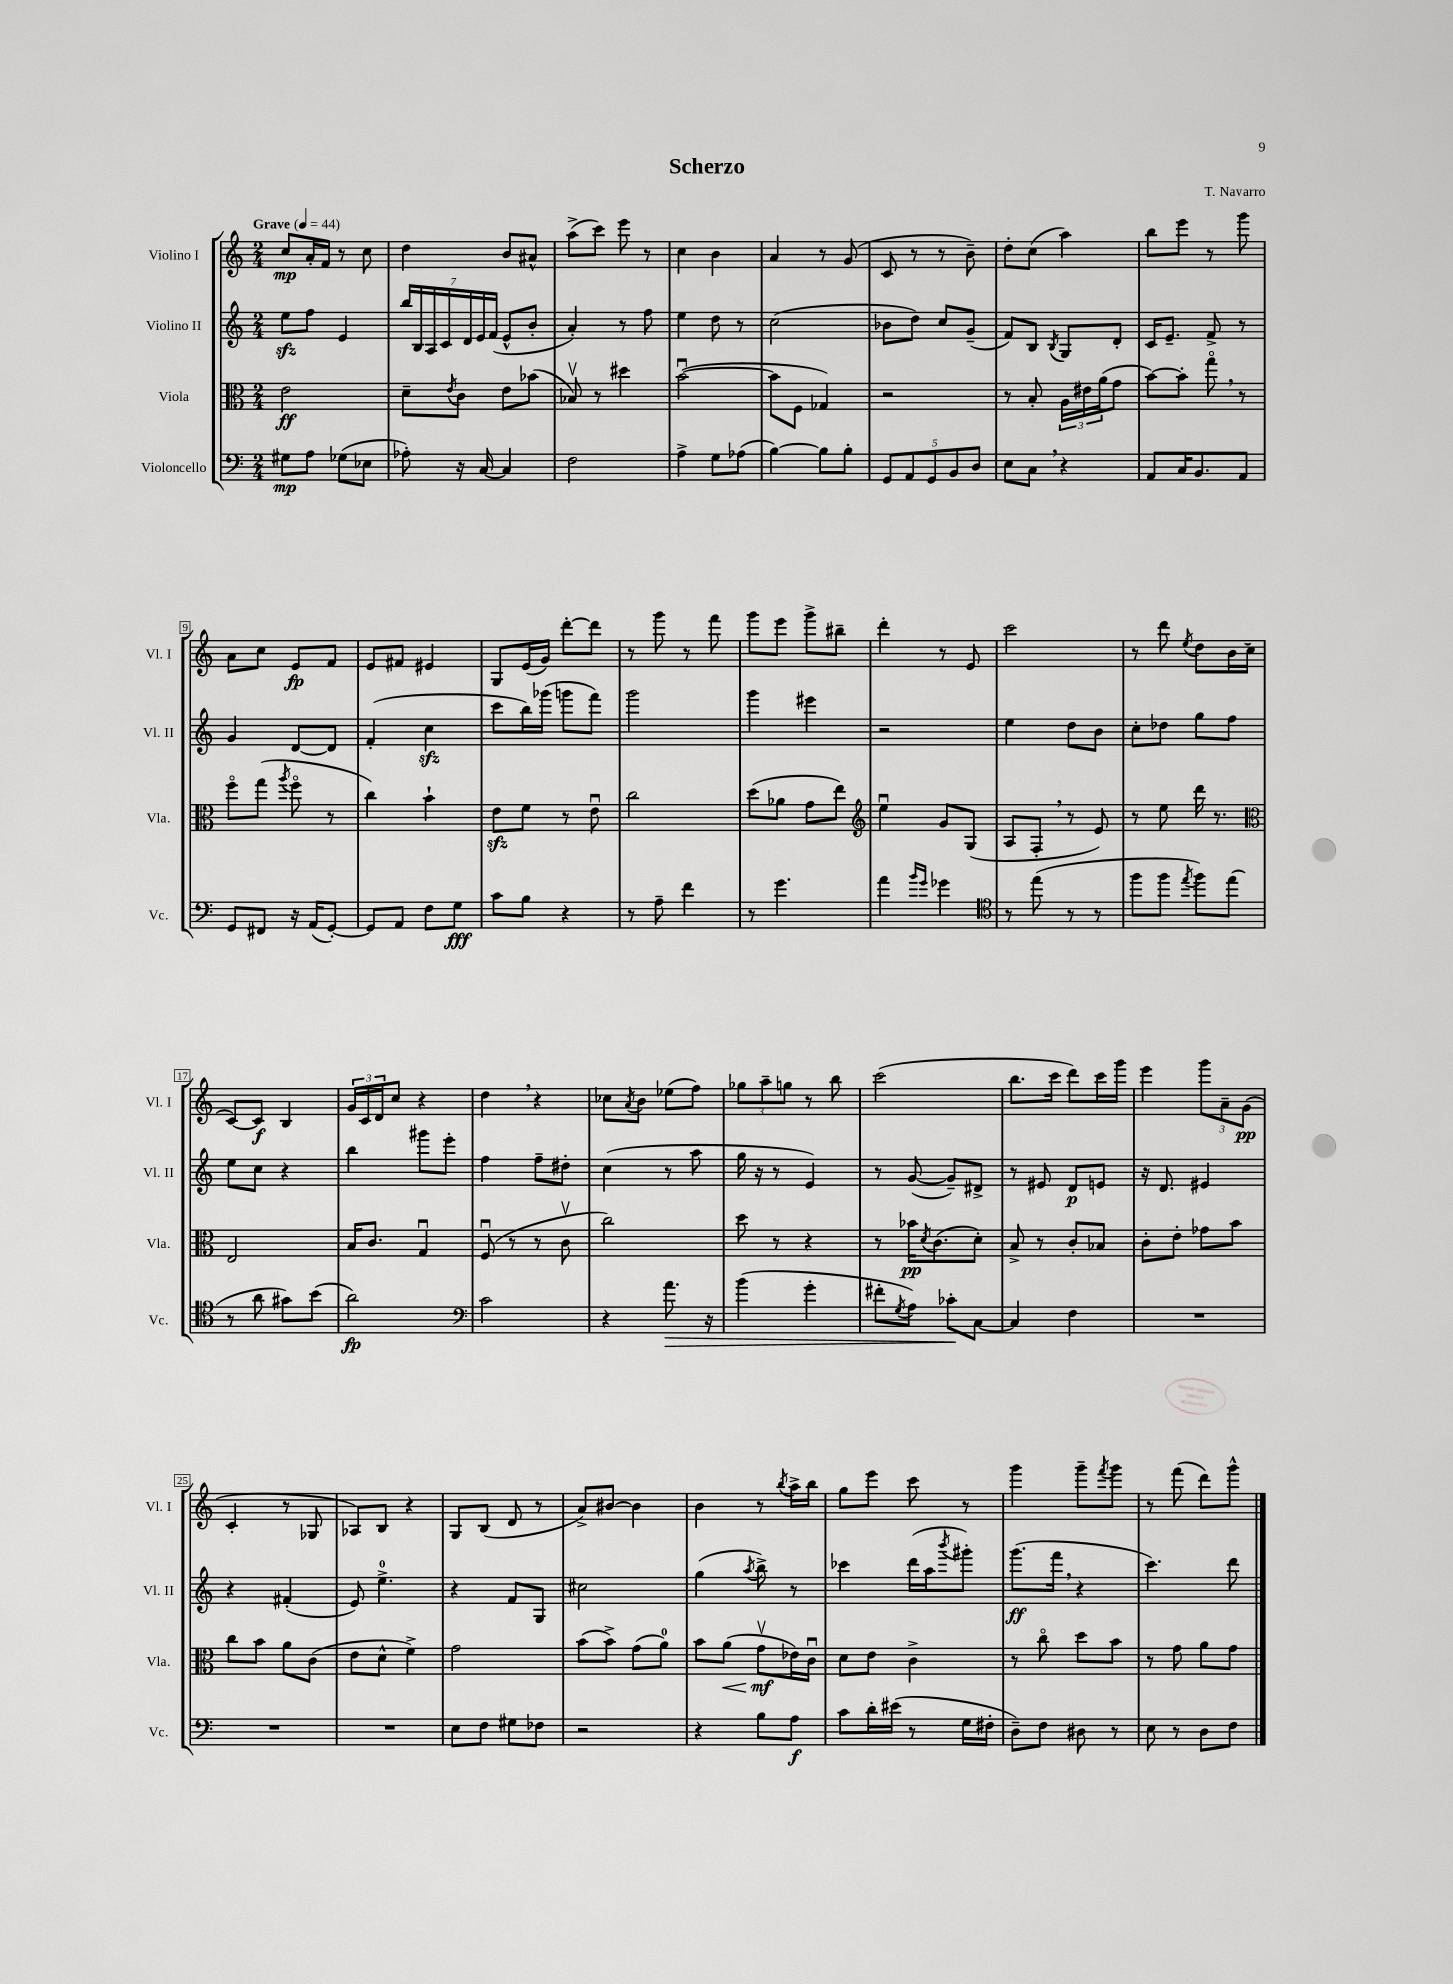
\header { title = "Scherzo" composer = "T. Navarro" }
<<
\new StaffGroup <<
\new Staff = "s0" \with { instrumentName = "Violino I" shortInstrumentName = "Vl. I" } {
    \clef treble \key c \major \numericTimeSignature \time 2/4 \tempo "Grave" 4 = 44
    c''8\mp a'16-. f'16 r8 c''8 |
    d''4 b'8 ais'8-^ |
    a''8->( c'''8) e'''8 r8 |
    c''4 b'4 |
    a'4 r8 g'8( |
    c'8 r8 r8 b'8--) |
    d''8-. c''8( a''4) |
    b''8 e'''8 r8 g'''8 |
    a'8 c''8 e'8\fp f'8 |
    e'8 fis'8 eis'4 |
    g8 e'16( g'16) d'''8~-. d'''8 |
    r8 g'''8 r8 f'''8 |
    g'''8 e'''8 g'''8-> bis''8-- |
    d'''4-. r8 e'8 |
    c'''2 |
    r8 d'''8 \acciaccatura { e''8 } d''8 b'16 c''16( |
    c'8~) c'8\f b4 |
    \tuplet 3/2 { g'16 c'16 d'16 } c''8 r4 |
    d''4 \breathe r4 |
    ces''8 \acciaccatura { a'8 } b'8 ees''8( f''8) |
    \tuplet 3/2 { ges''8 a''8-- g''8 } r8 b''8 |
    c'''2( |
    b''8. c'''16 d'''8) c'''16 g'''16 |
    e'''4 \tuplet 3/2 { g'''8 a'8-- g'8\pp( } |
    c'4-. r8 ges8 |
    aes8) b8 r4 |
    g8 b8( d'8 r8 |
    a'8->) bis'8~ bis'4 |
    b'4 r8 \acciaccatura { b''8 } a''16-> b''16 |
    g''8 e'''8 c'''8 r8 |
    g'''4 g'''8-- \acciaccatura { f'''8 } g'''8 |
    r8 f'''8( d'''8) g'''8-^ \bar "|." |
}
\new Staff = "s1" \with { instrumentName = "Violino II" shortInstrumentName = "Vl. II" } {
    \clef treble \key c \major \numericTimeSignature \time 2/4
    e''8\sfz f''8 e'4 |
    \tuplet 7/4 { b''16 b16 a16 c'16 d'16 e'16 f'16( } e'8-^ b'8-. |
    a'4-.) r8 f''8 |
    e''4 d''8 r8 |
    c''2( |
    bes'8 d''8) c''8 g'8--( |
    f'8) b8 \acciaccatura { b8 } g8 d'8-. |
    c'16 e'8.-- f'8-> r8 |
    g'4 d'8~ d'8 |
    f'4-.( c''4\sfz |
    c'''8 b''16) ges'''16( g'''8 f'''8) |
    g'''2 |
    g'''4 eis'''4 |
    r2 |
    e''4 d''8 b'8 |
    c''8-. des''8 g''8 f''8 |
    e''8 c''8 r4 |
    b''4 gis'''8 e'''8-. |
    f''4 f''8-- dis''8-. |
    c''4( r8 a''8 |
    g''16 r16 r8 e'4) |
    r8 g'8~( g'8--) dis'8-> |
    r8 eis'8 d'8\p e'8 |
    r16 d'8. eis'4 |
    r4 fis'4-.( |
    e'8) e''4.-0-> |
    r4 f'8 g8 |
    cis''2 |
    g''4( \acciaccatura { a''8 } b''8->) r8 |
    ces'''4 d'''16( a''16 \acciaccatura { b'''8 } gis'''8-.) |
    g'''8.\ff( f'''16 \breathe r4 |
    c'''4.) d'''8 \bar "|." |
}
\new Staff = "s2" \with { instrumentName = "Viola" shortInstrumentName = "Vla." } {
    \clef alto \key c \major \numericTimeSignature \time 2/4
    e'2\ff |
    d'8-- \acciaccatura { e'8 } c'8 e'8 bes'8( |
    bes8\upbow) r8 dis''4 |
    b'2~\downbow( |
    b'8 f8 ges4) |
    r2 |
    r8 b8-. \tuplet 3/2 { a16 eis'16 a'16( } g'8 |
    b'8~) b'8-. g''8\flageolet \breathe r8 |
    f''8\flageolet g''8( \acciaccatura { a''8 } f''8\flageolet r8 |
    c''4) b'4-! |
    e'8\sfz f'8 r8 e'8\downbow |
    c''2 |
    d''8( aes'8 g'8 e''8) |
    \clef treble e''4\downbow g'8 g8( |
    a8 f8-. \breathe r8 e'8) |
    r8 e''8 d'''16 r8. |
    \clef alto e2 |
    b16 c'8. g4\downbow |
    f8\downbow( r8 r8 c'8\upbow |
    c''2) |
    d''8 r8 r4 |
    r8 bes'16\pp \acciaccatura { d'8 } c'8.( d'8-.) |
    b8-> r8 c'8-. bes8 |
    c'8-. e'8-. ges'8 b'8 |
    c''8 b'8 a'8 c'8( |
    e'8 d'8-^ f'4->) |
    g'2 |
    b'8( b'8->) g'8( a'8-0) |
    b'8 a'8\<( g'8\upbow\mf\! ees'16) c'16\downbow |
    d'8 e'8 c'4-> |
    r8 c''8\flageolet d''8 b'8 |
    r8 g'8 a'8 g'8 \bar "|." |
}
\new Staff = "s3" \with { instrumentName = "Violoncello" shortInstrumentName = "Vc." } {
    \clef bass \key c \major \numericTimeSignature \time 2/4
    gis8\mp a8 ges8( ees8 |
    aes8-.) r16 c16~ c4 |
    f2 |
    a4-> g8 aes8( |
    b4~) b8 b8-. |
    \tuplet 5/4 { g,8 a,8 g,8 b,8 d8 } |
    e8 c8 \breathe r4 |
    a,8 c16 b,8. a,8 |
    g,8 fis,8 r16 a,16( g,8~-.) |
    g,8 a,8 f8 g8\fff |
    c'8 b8 r4 |
    r8 a8-- f'4 |
    r8 g'4. |
    a'4 \grace { b'16 g'16 } ges'4 |
    \clef tenor r8 e''8( r8 r8 |
    f''8 f''8 \acciaccatura { e''8 } f''8) e''8( |
    r8 a'8 gis'8) b'8( |
    a'2\fp) |
    \clef bass c'2 |
    r4 a'8.\> r16 |
    b'4( g'4-. |
    fis'8-. \acciaccatura { g8 } a8) ces'8-.\! c8~ |
    c4 f4 |
    R2 |
    R2 |
    R2 |
    e8 f8 gis8 fes8 |
    r2 |
    r4 b8 a8\f |
    c'8 d'16-. eis'16( r8 g16 fis16-. |
    d8--) f8 dis8 r8 |
    e8 r8 d8 f8 \bar "|." |
}
>>
>>
\layout { \context { \Score \override BarNumber.stencil = #(make-stencil-boxer 0.1 0.3 ly:text-interface::print) } }
